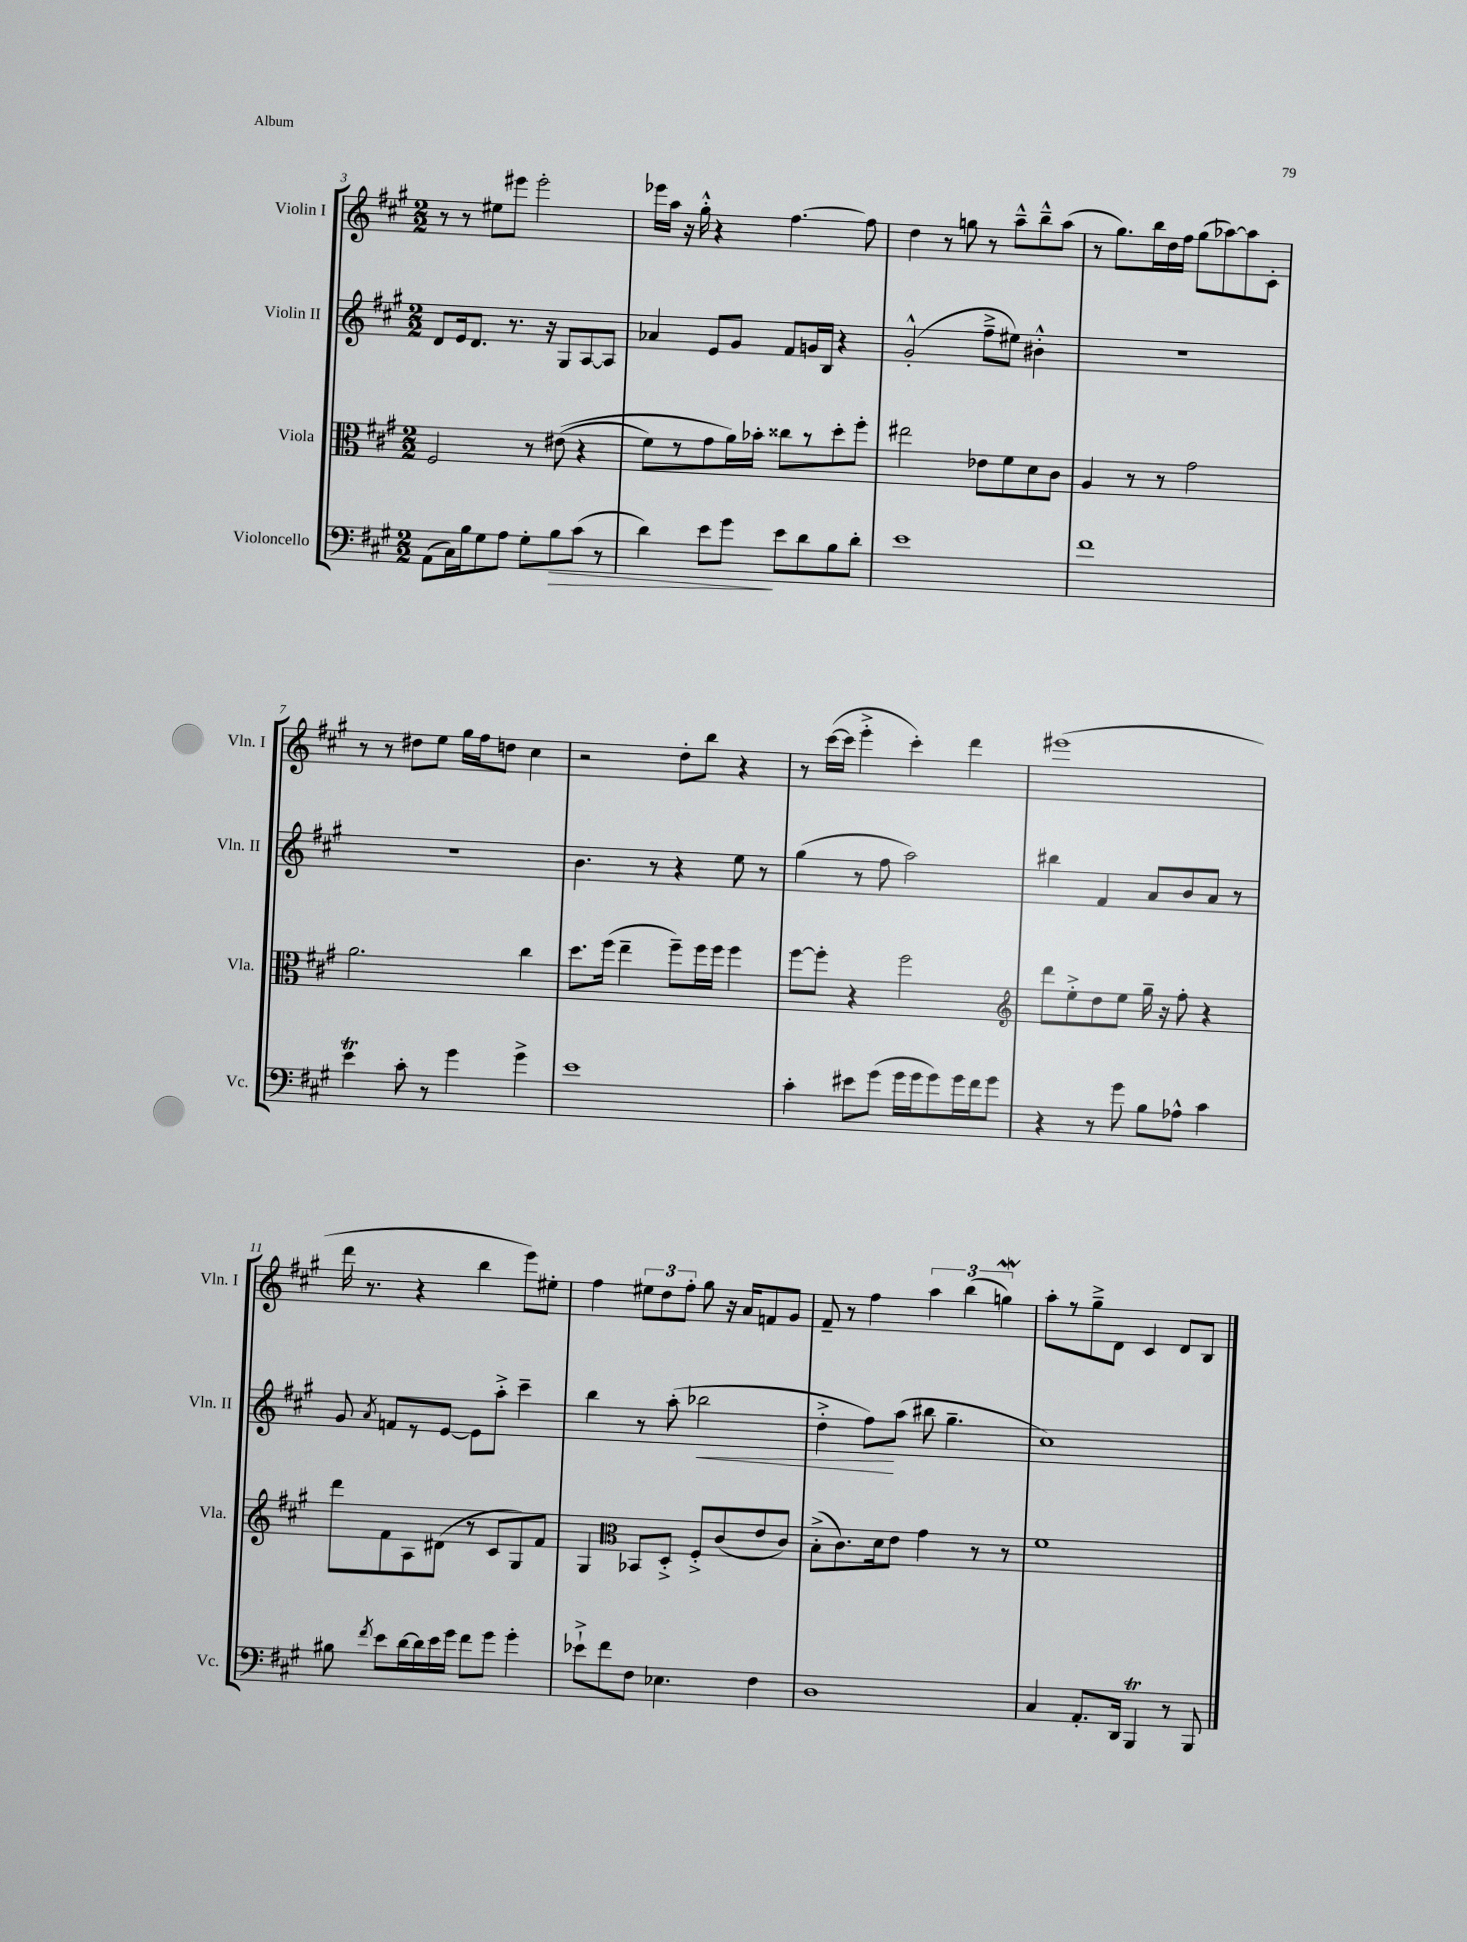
<<
\new StaffGroup <<
\new Staff = "s0" \with { instrumentName = "Violin I" shortInstrumentName = "Vln. I" } {
    \clef treble \key a \major \numericTimeSignature \time 2/2
    \autoBeamOff r8 r8 eis''8[ eis'''8] eis'''2-. |
    ees'''16[ a''16] r16 gis''16-.-^ r4 fis''4.~ fis''8 |
    d''4 r8 g''8 r8 a''8[---^ b''8---^ a''8]( |
    r8 gis''8.[) b''16 d''16 fis''16] gis''8[( aes''8~) aes''8 cis'8]-. |
    r8 r8 dis''8[ e''8] gis''16[ fis''16 d''8] cis''4 |
    r2 d''8[-. b''8] r4 |
    r8 cis'''16[~( cis'''16] e'''4-.-> cis'''4-.) d'''4 |
    eis'''1( |
    d'''16 r8. r4 b''4 e'''8[) eis''8]-. |
    fis''4 \tuplet 3/2 { eis''8[ d''8 fis''8]-. } gis''8 r16 a'16[ f'8 gis'8] |
    fis'8-- r8 fis''4 \tuplet 3/2 { a''4 b''4( g''4\mordent) } |
    a''8[-. r8 gis''8---> d'8] cis'4 d'8[ b8] \bar "|." |
}
\new Staff = "s1" \with { instrumentName = "Violin II" shortInstrumentName = "Vln. II" } {
    \clef treble \key a \major \numericTimeSignature \time 2/2
    \autoBeamOff d'8[ e'16 d'8.] r8. r16 gis8[ a8~ a8] |
    aes'4 e'8[ gis'8] fis'8[ g'16 b16] r4 |
    gis'2-.-^( fis''8[---> eis''8]) bis'4-.-^ |
    R1 |
    R1 |
    b'4. r8 r4 e''8 r8 |
    gis''4( r8 fis''8 a''2) |
    bis''4 fis'4 a'8[ b'8 a'8] r8 |
    gis'8 \acciaccatura { a'8 } f'8[ r8 e'8]~ e'8[ a''8]-.-> cis'''4-- |
    b''4 r8 a''8-.( bes''2\< |
    d''4-.-> fis''8[\!) a''8]( bis''8 gis''4.-- |
    cis''1) \bar "|." |
}
\new Staff = "s2" \with { instrumentName = "Viola" shortInstrumentName = "Vla." } {
    \clef alto \key a \major \numericTimeSignature \time 2/2
    \autoBeamOff fis2 r8 eis'8(\( r4 |
    fis'8[) r8 gis'8 a'16\) bes'16]-. cisis''8[ r8 d''8-. fis''8]-. |
    eis''2 ees'8[ fis'8 d'8 cis'8] |
    a4 r8 r8 gis'2 |
    a'2. cis''4 |
    d''8.[ fis''16]( e''4-- fis''8[--) fis''16 fis''16] fis''4 |
    fis''8[~ fis''8]-. r4 fis''2 |
    \clef treble d'''8[ e''8-.-> d''8 e''8] gis''16-- r16 fis''8-. r4 |
    d'''8[ fis'8 a8 dis'8]( r8 cis'8[ gis8) fis'8] |
    gis4 \clef alto bes,8[ d8]-.-> fis8[-.-> cis'8( e'8 cis'8]) |
    b8[-.->( cis'8.) d'16 e'8] gis'4 r8 r8 |
    fis'1 \bar "|." |
}
\new Staff = "s3" \with { instrumentName = "Violoncello" shortInstrumentName = "Vc." } {
    \clef bass \key a \major \numericTimeSignature \time 2/2
    \autoBeamOff a,8[( cis16) b16 gis8 a8] gis8[-. b8\> cis'8]( r8 |
    d'4) e'8[ gis'8]\! e'8[ d'8 b8 d'8]-. |
    e'1 |
    fis'1 |
    e'4\trill cis'8-. r8 gis'4 gis'4-> |
    e'1 |
    cis'4-. eis'8[ gis'8]( gis'16[ gis'16 gis'8) gis'16 fis'16 gis'8] |
    r4 r8 gis'8 b8[ aes8]-^ cis'4 |
    bis8 \acciaccatura { fis'8 } e'8[ d'16~ d'16 e'16 gis'16] fis'8[ gis'8] gis'4-. |
    ees'8[-!-> fis'8 fis8] ees4. fis4 |
    d1 |
    cis4 a,8.[-. d,16] b,,4\trill r8 b,,8 \bar "|." |
}
>>
>>
\layout { \context { \Score currentBarNumber = #3 } }
